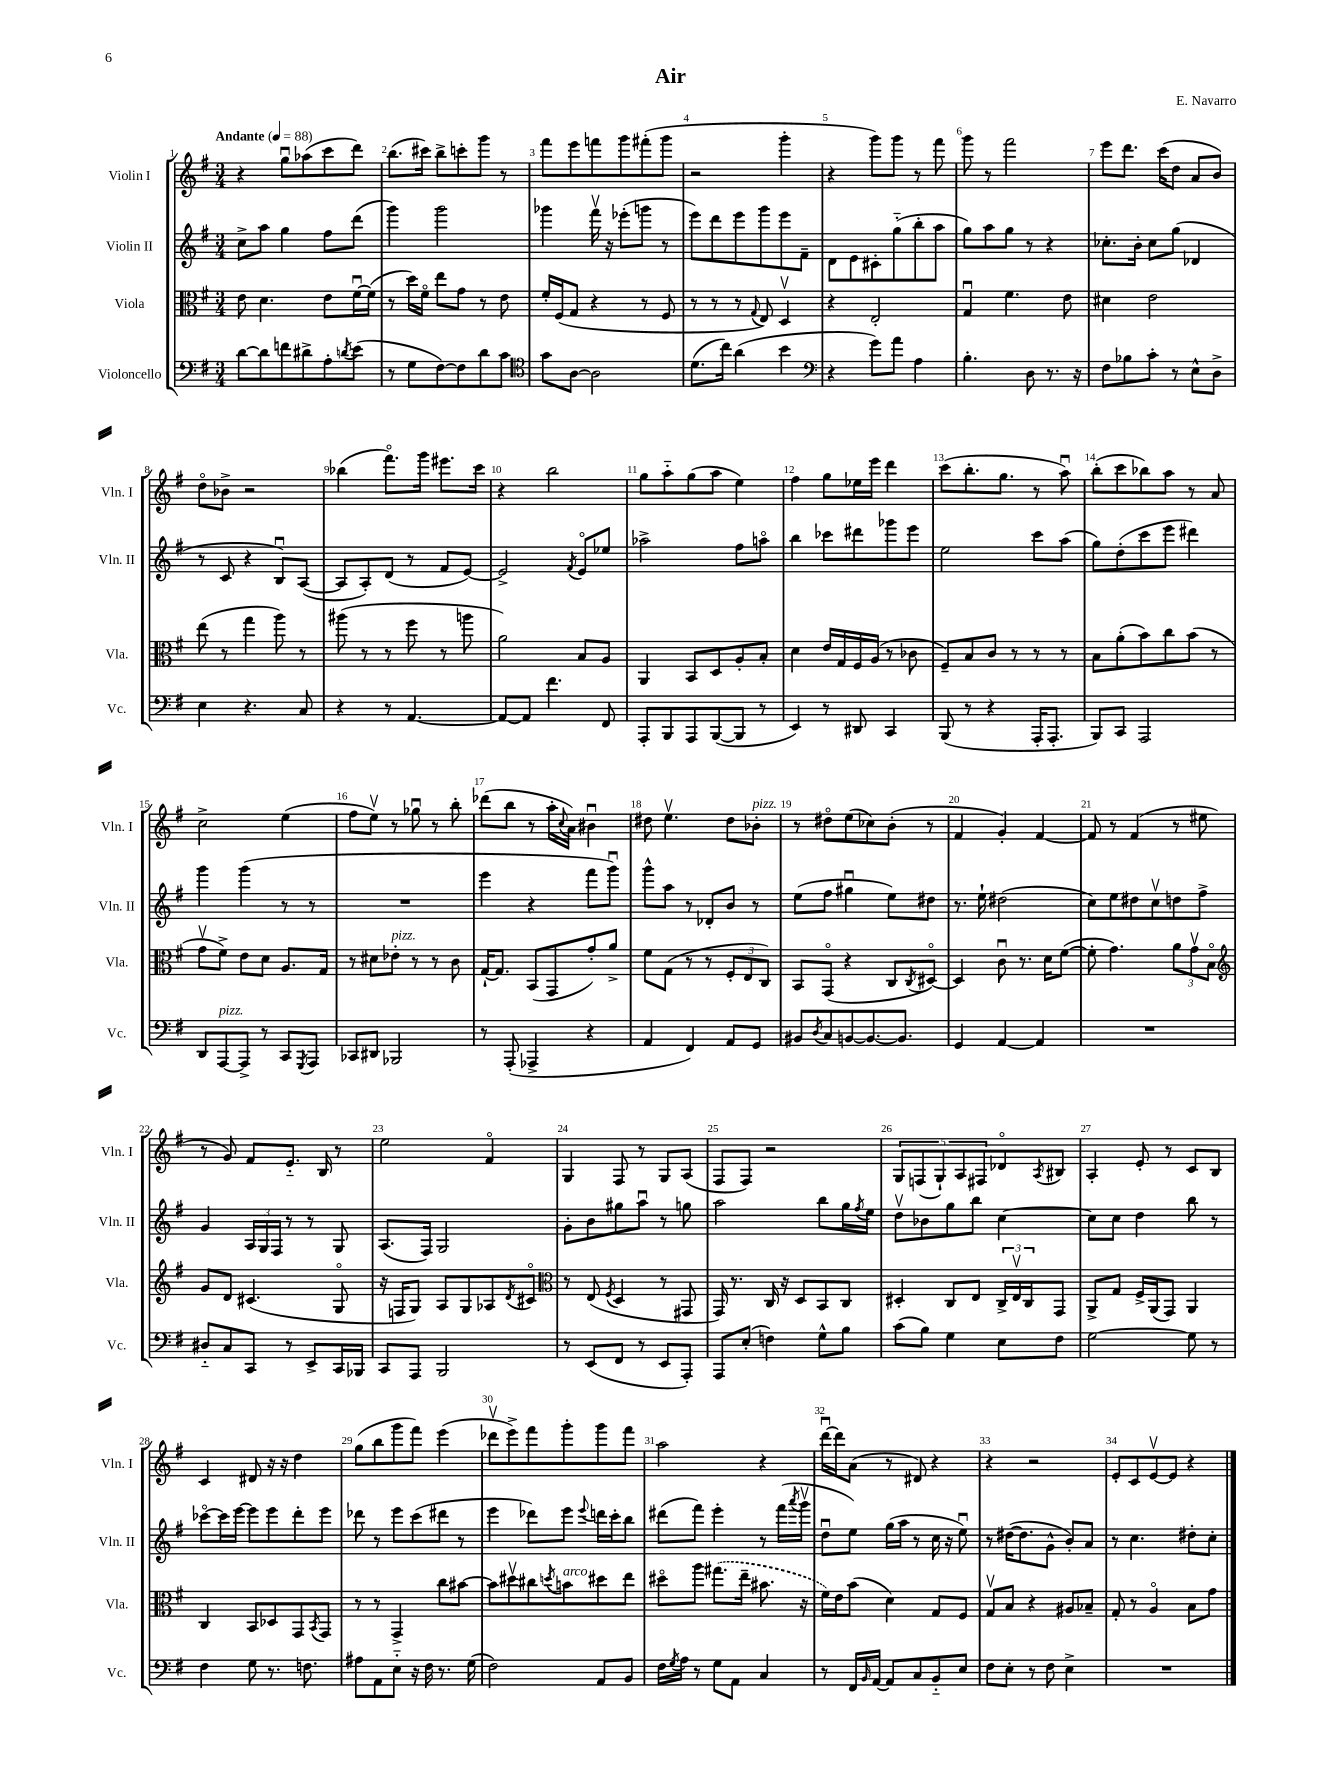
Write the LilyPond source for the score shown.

\header { title = "Air" composer = "E. Navarro" }
<<
\new StaffGroup <<
\new Staff = "s0" \with { instrumentName = "Violin I" shortInstrumentName = "Vln. I" } {
    \clef treble \key g \major \numericTimeSignature \time 3/4 \tempo "Andante" 4 = 88
    r4 g''8\downbow aes''8( c'''8 d'''8) |
    b''8.( cis'''16) b''8-> c'''8-. g'''8 r8 |
    fis'''8 e'''8 f'''8 g'''8 fis'''8-.( g'''8 |
    r2 g'''4-. |
    r4 g'''8) g'''8 r8 fis'''8 |
    g'''8 r8 fis'''2 |
    e'''8 d'''8. c'''16( d''8 a'8 b'8) |
    d''8\flageolet bes'8-> r2 |
    bes''4( fis'''8.\flageolet) g'''16 eis'''8. c'''16 |
    r4 b''2 |
    g''8 a''8-_ g''8( a''8 e''4) |
    fis''4 g''8 ees''16 e'''16 d'''4 |
    c'''8( b''8.-. g''8. r8 a''8\downbow) |
    b''8-.( c'''8 bes''8) a''8 r8 a'8 |
    c''2-> e''4( |
    fis''8 e''8\upbow) r8 ges''8\downbow r8 b''8-. |
    des'''8( b''8 r8 a''16-. \appoggiatura { c''8 } a'16) bis'4\downbow |
    dis''8 e''4.\upbow dis''8 bes'8-.^\markup { \italic "pizz." } |
    r8 dis''8\flageolet e''8( ces''8) b'8-.( r8 |
    fis'4 g'4-.) fis'4~ |
    fis'8 r8 fis'4( r8 eis''8 |
    r8 g'8) fis'8 e'8.-_ b16 r8 |
    e''2 fis'4\flageolet |
    g4 fis8 r8 g8 a8( |
    fis8 fis8) r2 |
    \tuplet 5/4 { g8 f8( g8-!) a8 fis8 } des'8\flageolet \acciaccatura { a8 } bis8 |
    a4-. e'8-. r8 c'8 b8 |
    c'4 dis'8 r16 r16 d''4 |
    g''8( b''8 g'''8 fis'''8) e'''4( |
    des'''8\upbow e'''8->) fis'''8 g'''8-. g'''8 fis'''8 |
    a''2 r4 |
    d'''16~\downbow d'''16 a'8( r8 dis'8) r4 |
    r4 r2 |
    e'8-. c'8 e'8~\upbow e'8 r4 \bar "|." |
}
\new Staff = "s1" \with { instrumentName = "Violin II" shortInstrumentName = "Vln. II" } {
    \clef treble \key g \major \numericTimeSignature \time 3/4
    c''8-> a''8 g''4 fis''8 d'''8( |
    g'''4) g'''2 |
    ges'''4 fis'''16\upbow r16 ees'''8-.( g'''8 r8 |
    e'''8) d'''8 e'''8 g'''8 e'''8 fis'8-- |
    d'8 e'8 cis'8-. g''8-_( b''8-. a''8 |
    g''8) a''8 g''8 r8 r4 |
    ces''8.-. b'16-. ces''8 g''8( des'4 |
    r8 c'8 r4 b8\downbow) a8~( |
    a8 a8-.) d'8( r8 fis'8 e'8~) |
    e'2-> \acciaccatura { fis'8 } e'8\flageolet ees''8 |
    aes''2-> fis''8 a''8\flageolet |
    b''4 ces'''8 dis'''8 ges'''8 e'''8 |
    e''2 c'''8 a''8( |
    g''8) d''8-.( c'''8 e'''8 dis'''4) |
    g'''4 g'''4( r8 r8 |
    R2. |
    e'''4 r4 fis'''8 g'''8\downbow) |
    g'''8-^ a''8 r8 des'8-. b'8 r8 |
    e''8( fis''8 gis''4\downbow e''8) dis''8 |
    r8. e''16-! dis''2( |
    c''8) e''8 dis''8 c''8\upbow d''8 fis''8-> |
    g'4 \tuplet 3/2 { a16 g16 fis16 } r8 r8 g8 |
    a8.( fis16) g2 |
    g'8-. b'8 gis''8 a''8\downbow r8 g''8 |
    a''2 b''8 g''16 \acciaccatura { fis''8 } e''16 |
    d''8\upbow bes'8 g''8 b''8 c''4~ |
    c''8 c''8 d''4 b''8 r8 |
    ces'''8~\flageolet ces'''16 e'''16~ e'''8 e'''8 d'''8-. e'''8 |
    des'''8 r8 e'''8 c'''8( dis'''8 r8 |
    e'''4 des'''8) e'''8 \appoggiatura { e'''8 } d'''16 c'''16-. b''8 |
    dis'''8( fis'''8) e'''4-. r8 fis'''16( \acciaccatura { a'''8 } g'''16\upbow |
    d''8\downbow e''8) g''16( a''16 r8 c''16 r16 e''8\downbow) |
    r8 dis''16~( dis''8. g'8-^ b'8-.) a'8 |
    r8 c''4. dis''8-. c''8-. \bar "|." |
}
\new Staff = "s2" \with { instrumentName = "Viola" shortInstrumentName = "Vla." } {
    \clef alto \key g \major \numericTimeSignature \time 3/4
    e'8 d'4. e'8 fis'16~\downbow fis'16( |
    r8 d''16) fis'16\flageolet e''8 g'8 r8 e'8 |
    fis'16-. fis16( g8 r4 r8 fis8 |
    r8 r8 r8 \appoggiatura { g8 } e8) d4\upbow |
    r4 e2-. |
    g4\downbow fis'4. e'8 |
    dis'4 e'2 |
    e''8( r8 g''4 a''8) r8 |
    ais''8( r8 r8 fis''8 r8 a''8 |
    a'2) b8 a8 |
    a,4 b,8 d8 a8-. b8-. |
    d'4 e'16 g16 fis16 a16( r8 ces'8 |
    fis8--) b8 c'8 r8 r8 r8 |
    b8 a'8-.( b'8) c''8 b'8( r8 |
    g'8\upbow fis'8->) e'8 d'8 a8. g16 |
    r8 dis'8 ees'8-.^\markup { \italic "pizz." } r8 r8 c'8 |
    g16~-! g8. b,8( g,8 g'8-.) a'8-> |
    fis'8 g8( r8 r8 \tuplet 3/2 { fis8-. e8 c8) } |
    b,8 g,8\flageolet( r4 c8 \acciaccatura { c8 } dis8~\flageolet) |
    dis4 c'8\downbow r8. d'16 fis'8~( |
    fis'8-. g'4.) \tuplet 3/2 { a'8 g'8\upbow b8\flageolet } |
    \clef treble g'8 d'8 cis'4.( g8\flageolet |
    r16 f16 g8) a8 g8 aes8 \acciaccatura { d'8 } cis'8\flageolet |
    \clef alto r8 e8( \acciaccatura { fis8 } d4 r8 gis,8 |
    g,16) r8. c16 r16 d8 b,8 c8 |
    dis4-. c8 e8 \tuplet 3/2 { c16-> e16\upbow c16 } g,8 |
    a,8-> g8 fis16-> a,16( g,8) a,4 |
    c4 b,8 des8 g,8 \acciaccatura { b,8 } g,8 |
    r8 r8 g,4-> c''8 bis'8~ |
    bis'8 dis''8\upbow cis''8 \acciaccatura { d''8 } b'8^\markup { \italic "arco" } dis''8 e''8 |
    dis''8\flageolet a''8 \once \slurDashed gis''8.( e''16-- bis'8. r16 |
    fis'16) e'16 b'8( d'4) g8 fis8 |
    g8\upbow b8 r4 ais8 bes8-- |
    g8-. r8 a4\flageolet b8 g'8 \bar "|." |
}
\new Staff = "s3" \with { instrumentName = "Violoncello" shortInstrumentName = "Vc." } {
    \clef bass \key g \major \numericTimeSignature \time 3/4
    d'8~ d'8 f'8 dis'8-> a8-. \acciaccatura { d'8 } e'8( |
    r8 g8 fis8~) fis8 d'8 c'8 |
    \clef tenor g'8 a8~ a2 |
    d'8.( c''16) a'4( b'4 |
    \clef bass r4 g'8) a'8 a4 |
    b4.-. d8 r8. r16 |
    fis8 bes8 c'8-. r8 e8-^ d8-> |
    e4 r4. c8 |
    r4 r8 a,4.~ |
    a,8~ a,8 fis'4. fis,8 |
    a,,8-. b,,8 a,,8 b,,8~( b,,8 r8 |
    e,4) r8 dis,8 c,4 |
    b,,8( r8 r4 a,,16-. a,,8.-. |
    b,,8) c,8 a,,2 |
    d,8 a,,8~^\markup { \italic "pizz." } a,,8-> r8 c,8 \acciaccatura { g,,8 } a,,8 |
    ces,8 dis,8 bes,,2 |
    r8 a,,8-.( aes,,4-> r4 |
    a,4 fis,4) a,8 g,8 |
    bis,8 \acciaccatura { d8 } c8 b,8~ b,8.~ b,8. |
    g,4 a,4~ a,4 |
    R2. |
    dis8-_ c8 c,8 r8 e,8-> c,16 bes,,16 |
    c,8 a,,8 b,,2 |
    r8 e,8( fis,8 r8 e,8 a,,8-.) |
    a,,8 e8-.( f4) g8-^ b8 |
    c'8( b8) g4 e8 fis8 |
    g2~ g8 r8 |
    fis4 g8 r8. f8. |
    ais8 a,8 e8-_ r16 fis16 r8. g16( |
    fis2) a,8 b,8 |
    fis16 \acciaccatura { g8 } a16 r8 g8 a,8 c4 |
    r8 fis,16 \grace { b,16 } a,16~ a,8 c8 b,8-_ e8 |
    fis8 e8-. r8 fis8 e4-> |
    R2. \bar "|." |
}
>>
>>
\layout { \context { \Score \override BarNumber.break-visibility = ##(#f #t #t) barNumberVisibility = #all-bar-numbers-visible } }
